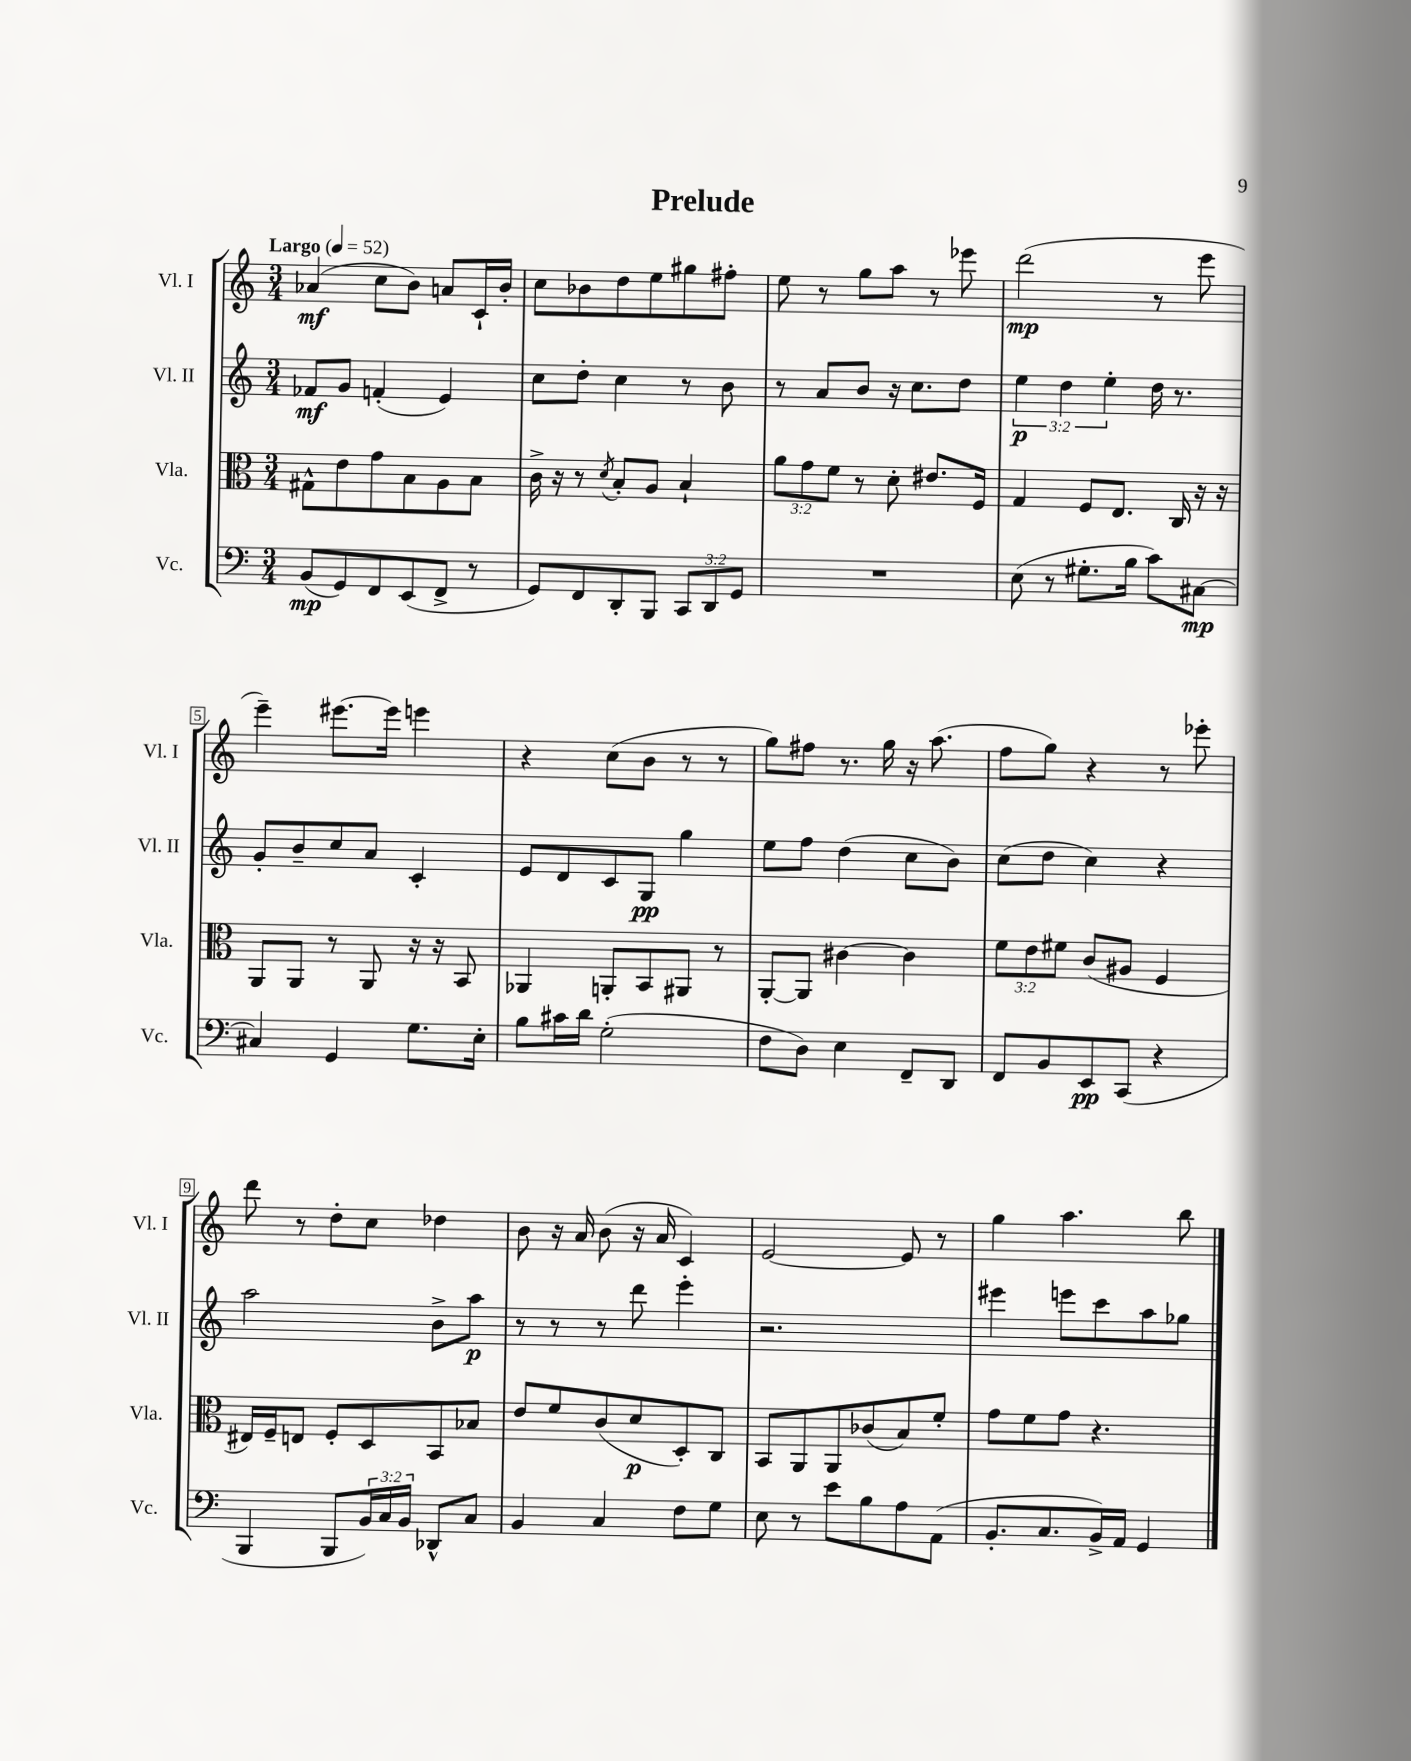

**kern	**kern	**kern	**kern
*staff4	*staff3	*staff2	*staff1
*clefF4	*clefC3	*clefG2	*clefG2
*k[]	*k[]	*k[]	*k[]
*M3/4	*M3/4	*M3/4	*M3/4
*MM52	*MM52	*MM52	*MM52
(8BB/L	8G#^^\L	8f-/L	(4a-/
8GG/)	8e\	8g/J	.
8FF/	8g\	(4f'/	8cc\L
(8EE/	8B\	.	8b\J)
8FF^/J	8A\	4e/)	8a/L
8r	8B\J	.	16c`/L
.	.	.	16b'/JJ
=	=	=	=
8GG/L)	16c^\	8cc\L	8cc\L
.	16r	.	.
8FF/	8r	8dd'\J	8b-\
.	8qd/	.	.
8DD'/	8B'/L	4cc\	8dd\
8BBB/J	8A/J	.	8ee\
12CC/L	4B`/	8r	8gg#\
12DD/	.	.	.
.	.	8b\	8ff#'\J
12GG/J	.	.	.
=	=	=	=
2.r	12a\L	8r	8ee\
.	12g\	.	.
.	.	8a/L	8r
.	12f\J	.	.
.	8r	8b/J	8gg\L
.	8d'\	16r	8aa\J
.	.	8.cc\L	.
.	8.e#/L	.	8r
.	.	8dd\J	8eee-\
.	16F/Jk	.	.
=	=	=	=
(8E\	4G/	6ee\	(2ddd\
8r	.	.	.
.	.	6dd\	.
8.G#'\L	8F/L	.	.
.	.	6ee'\	.
.	8.E/J	.	.
16B\Jk	.	.	.
8c\L)	.	16dd\	8r
.	16C/	8.r	.
[8C#\J	16r	.	8eee\
.	16r	.	.
=	=	=	=
4C#/]	8AA/L	8g'/L	4eee~\)
.	8AA/J	8b~/	.
4GG/	8r	8cc/	[8.eee#\L
.	8AA/	8a/J	.
.	.	.	16eee#\]Jk
8.G\L	16r	4c'/	4eee\
.	16r	.	.
.	8BB/	.	.
16E'\Jk	.	.	.
=	=	=	=
8B\L	4AA-/	8e/L	4r
16c#\L	.	8d/	.
16d\JJ	.	.	.
(2G'\	8AA'/L	8c/	(8cc\L
.	8BB/	8G/J	8b\J
.	8AA#/J	4gg\	8r
.	8r	.	8r
=	=	=	=
8F\L	[8AA'/L	8ee\L	8gg\L)
8D\J)	8AA/]J	8ff\J	8ff#\J
4E\	[4c#\	(4dd\	8.r
.	.	.	16gg\
8FF~/L	4c#\]	8cc\L	16r
.	.	.	(8.aa\
8DD/J	.	8b\J)	.
=	=	=	=
8FF/L	12f\L	(8cc\L	8ff\L
.	12e\	.	.
8BB/	.	8dd\J	8gg\J)
.	12f#\J	.	.
8EE/	(8c/L	4cc\)	4r
(8CC/J	8A#/J	.	.
4r	4F/	4r	8r
.	.	.	8eee-'\
=	=	=	=
4BBB/	16E#/LL)	2aa\	8ddd\
.	16F~/J	.	.
.	8E/J	.	8r
8BBB/L	8F'/L	.	8dd'\L
24BB/L)	8D/	.	8cc\J
24C/	.	.	.
24BB/JJ	.	.	.
8DD-^^/L	8BB/	8b^\L	4dd-\
8C/J	8B-/J	8aa\J	.
=	=	=	=
4BB/	8e/L	8r	8b\
.	8f/	8r	16r
.	.	.	16a/
4C/	(8c/	8r	(8b\
.	8d/	8ddd\	16r
.	.	.	16a/
8F\L	8D'/)	4eee'\	4c/)
8G\J	8C/J	.	.
=	=	=	=
8E\	8BB/L	2.r	[2e/
8r	8AA/	.	.
8e\L	8AA/	.	.
8B\	(8c-/	.	.
8A\	8B/)	.	8e/]
(8AA\J	8f'/J	.	8r
=	=	=	=
8.BB'/L	8g\L	4eee#\	4gg\
.	8f\	.	.
8.C/	.	.	.
.	8g\J	8eee\L	4.aa\
16BB^/L)	4.r	8ccc\	.
16AA/JJ	.	.	.
4GG/	.	8aa\	.
.	.	8gg-\J	8bb\
==	==	==	==
*-	*-	*-	*-
